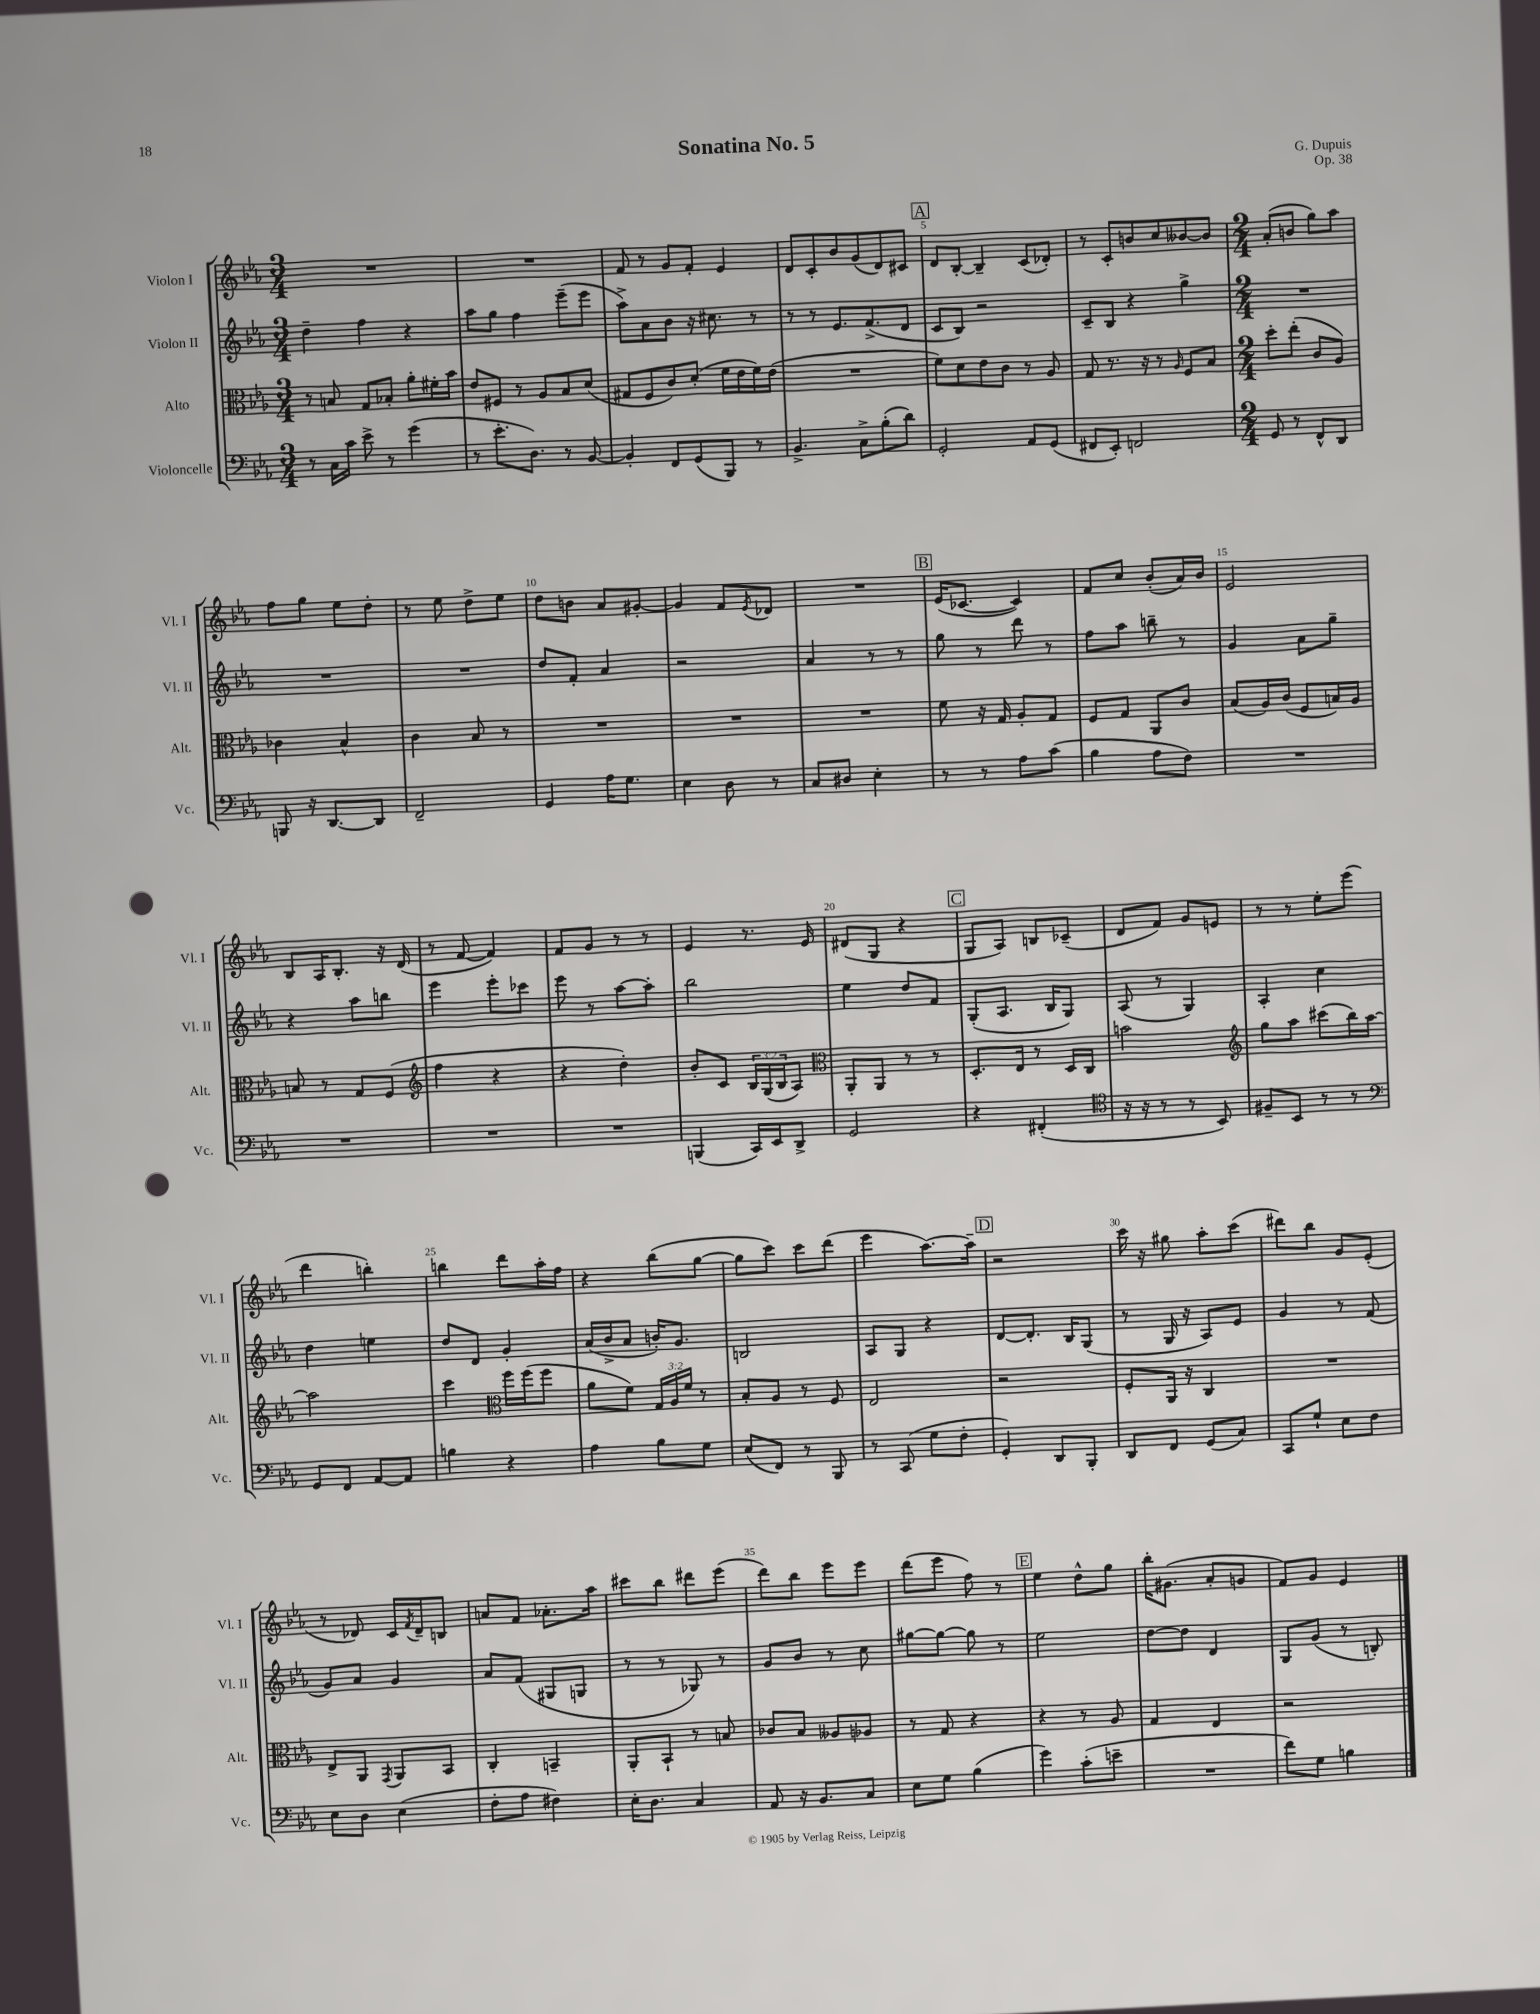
\header { title = "Sonatina No. 5" composer = "G. Dupuis" opus = "Op. 38" }
<<
\new StaffGroup <<
\new Staff = "s0" \with { instrumentName = "Violon I" shortInstrumentName = "Vl. I" } {
    \clef treble \key ees \major \numericTimeSignature \time 3/4
    R2. |
    R2. |
    f'8 r8 g'8 f'8-. ees'4 |
    d'8 c'8-. bes'8 g'8( d'8) cis'8 |
    \mark \markup { \box "A" } d'8 bes8~-. bes4-- c'8( des'8-.) |
    r8 c'8-. b'8 c''8 beses'8~ beses'8 |
    \numericTimeSignature \time 2/4 aes'8-.( b'8 g''8) aes''8 |
    f''8 g''8 ees''8 d''8-. |
    r8 ees''8 d''8-> ees''8 |
    d''8 b'8 aes'8 gis'8~-. |
    gis'4 f'8 \acciaccatura { ees'8 } des'8 |
    R2 |
    \mark \markup { \box "B" } ees'16( ces'8.~ ces'4) |
    f'8 c''8 bes'8-.( aes'16) bes'16 |
    ees'2 |
    bes8 aes16 bes8.-. r16 d'16( |
    r8 f'8~ f'4) |
    f'8 g'8 r8 r8 |
    ees'4 r8. ees'16 |
    dis'8( g8 r4 |
    \mark \markup { \box "C" } g8 aes8) b8 ces'8--( |
    d'8 f'8) g'8 e'8 |
    r8 r8 ees''8-. ees'''8( |
    d'''4 b''4-.) |
    b''4 d'''8 aes''16-. f''16 |
    r4 bes''8( g''8~ |
    g''8 c'''8) c'''8 d'''8( |
    ees'''4 aes''8.~) aes''16-- |
    \mark \markup { \box "D" } r2 |
    c'''16 r16 gis''8 aes''8-. c'''8( |
    dis'''8) bes''8 g'8 ees'8-.( |
    r8 des'8) c'16 \acciaccatura { f'8 } des'16-- b8 |
    a'8 f'8 aes'8.-. aes''16 |
    cis'''8 bes''8 dis'''8 ees'''8( |
    d'''8) bes''8 ees'''8 ees'''8 |
    d'''8( ees'''8 f''8) r8 |
    \mark \markup { \box "E" } ees''4 d''8-^ g''8 |
    bes''16-. gis'8.( aes'8-. g'8 |
    f'8) g'8 ees'4 \bar "|." |
}
\new Staff = "s1" \with { instrumentName = "Violon II" shortInstrumentName = "Vl. II" } {
    \clef treble \key ees \major \numericTimeSignature \time 3/4
    d''4-- f''4 r4 |
    aes''8 g''8 f''4 ees'''8--( ees'''8 |
    aes''8->) aes'8 bes'8 r16 cis''8. r8 |
    r8 r8 ees'8. f'8.->( d'8 |
    \mark \markup { \box "A" } c'8 bes8) r2 |
    c'8-- bes8 r4 g''4-> |
    \numericTimeSignature \time 2/4 R2 |
    R2 |
    R2 |
    d''8 f'8-. aes'4 |
    r2 |
    aes'4 r8 r8 |
    \mark \markup { \box "B" } g''8 r8 d'''8 r8 |
    f''8 aes''8 b''8-- r8 |
    g'4 aes'8 g''8-- |
    r4 aes''8 b''8 |
    ees'''4 ees'''8-. ces'''8 |
    ees'''8 r8 aes''8~ aes''8-. |
    bes''2 |
    ees''4 d''8 f'8 |
    \mark \markup { \box "C" } g8-.( aes8. bes16 g8) |
    aes8( r8 g4) |
    aes4-. c''4 |
    d''4 e''4 |
    d''8 d'8 g'4-. |
    aes'16( bes'16-> aes'8 b'16-.) g'8. |
    b2 |
    aes8 g8 r4 |
    \mark \markup { \box "D" } d'8~ d'8.-. bes16 g8( |
    r8 g16 r16 aes8) ees'8 |
    g'4 r8 f'8( |
    g'8) aes'8 g'4 |
    aes'8 f'8( gis8 g8 |
    r8 r8 ges8) r8 |
    g'8 bes'8 r8 c''8 |
    gis''8~ gis''8~ gis''8 r8 |
    \mark \markup { \box "E" } ees''2 |
    d''8~ d''8 d'4 |
    g8 g'8( r8 b8-.) \bar "|." |
}
\new Staff = "s2" \with { instrumentName = "Alto" shortInstrumentName = "Alt." } {
    \clef alto \key ees \major \numericTimeSignature \time 3/4 \override Staff.TupletNumber.text = #tuplet-number::calc-fraction-text
    r8 b8 g8 bes8-. aes'8-. fis'16-. bes'16 |
    ees'8 fis8 r8 aes8 bes8 d'8( |
    gis8 f8 c'8) d'8-.( f'16 ees'16 f'16) ees'16( |
    R2. |
    \mark \markup { \box "A" } f'8) d'8 ees'8 c'8 r8 aes8 |
    g8 r8. r16 r8 \grace { aes16 } f8 bes8 |
    \numericTimeSignature \time 2/4 d''8-. ees''8-.( c'8 aes8) |
    ces'4 bes4-^ |
    c'4 bes8 r8 |
    R2 |
    R2 |
    R2 |
    \mark \markup { \box "B" } f'8 r16 g16 aes8-. g8 |
    f8 g8 aes,8 c'8 |
    bes8( aes16) c'16( f8 b16) aes16 |
    b8 r8 g8 f8( |
    \clef treble f''4 r4 |
    r4 d''4-.) |
    bes'8-. c'8 \tuplet 3/2 { bes16 g16( bes16 } aes8) |
    \clef alto aes,8-. aes,8 r8 r8 |
    \mark \markup { \box "C" } d8.-. ees16 r8 d16 c16 |
    b'2 |
    \clef treble g''8 aes''8 cis'''8( bes''16) aes''16~ |
    aes''2 |
    c'''4 \clef alto f''16 f''16( f''8 |
    aes'8 f'8) \tuplet 3/2 { g16 aes16 f'16 } r8 |
    bes8-. aes8 r8 f8 |
    ees2 |
    \mark \markup { \box "D" } r2 |
    f8-. aes,16 r16 c4 |
    R2 |
    ees8-> aes,8 \acciaccatura { g,8 } aes,8 bes,8 |
    c4-. b,4-- |
    aes,8-. bes,8-! r8 b8 |
    ces'8 bes8 aeses8 aes8 |
    r8 g8 r4 |
    \mark \markup { \box "E" } r4 r8 aes8 |
    g4 ees4 |
    r2 \bar "|." |
}
\new Staff = "s3" \with { instrumentName = "Violoncelle" shortInstrumentName = "Vc." } {
    \clef bass \key ees \major \numericTimeSignature \time 3/4
    r8 c16 c'16 ees'8-> r8 g'4( |
    r8 ees'8.-. d8.) r8 bes,8~ |
    bes,4-. f,8 g,8( bes,,8) r8 |
    bes,4.-> c8-> bes8-.( d'8) |
    \mark \markup { \box "A" } g,2-. aes,8 g,8( |
    fis,8 ees,8-.) f,2 |
    \numericTimeSignature \time 2/4 g,8 r8 f,8-^ d,8 |
    b,,8 r16 d,8.~ d,8 |
    f,2-- |
    g,4 aes16 g8. |
    ees4 d8 r8 |
    c8 dis8 ees4-. |
    \mark \markup { \box "B" } r8 r8 aes8 c'8( |
    bes4 aes8 f8) |
    R2 |
    R2 |
    R2 |
    R2 |
    b,,4( c,16) ees,16 d,8-> |
    g,2 |
    \mark \markup { \box "C" } r4 fis,4-.( |
    \clef tenor r16 r16 r8 r8 bes,8) |
    fis8-- bes,8 r8 r8 |
    \clef bass g,8 f,8 aes,8~ aes,8 |
    b4 r4 |
    aes4 bes8 g8 |
    ees8( f,8) r8 bes,,8 |
    r8 c,8( g8 f8-. |
    \mark \markup { \box "D" } g,4-.) d,8 bes,,8-. |
    d,8 f,8 g,8( c8) |
    c,8 g8-! ees8 f8 |
    ees8 d8 ees4( |
    f8-. aes8 fis4) |
    ees16-. d8. c4 |
    aes,8 r16 bes,8. c8 |
    ees8 g8 bes4( |
    \mark \markup { \box "E" } g'4) c'8-.( e'8-- |
    R2 |
    f'8) g8 b4 \bar "|." |
}
>>
>>
\layout { \context { \Score \override BarNumber.break-visibility = ##(#f #t #t) barNumberVisibility = #(every-nth-bar-number-visible 5) } }
